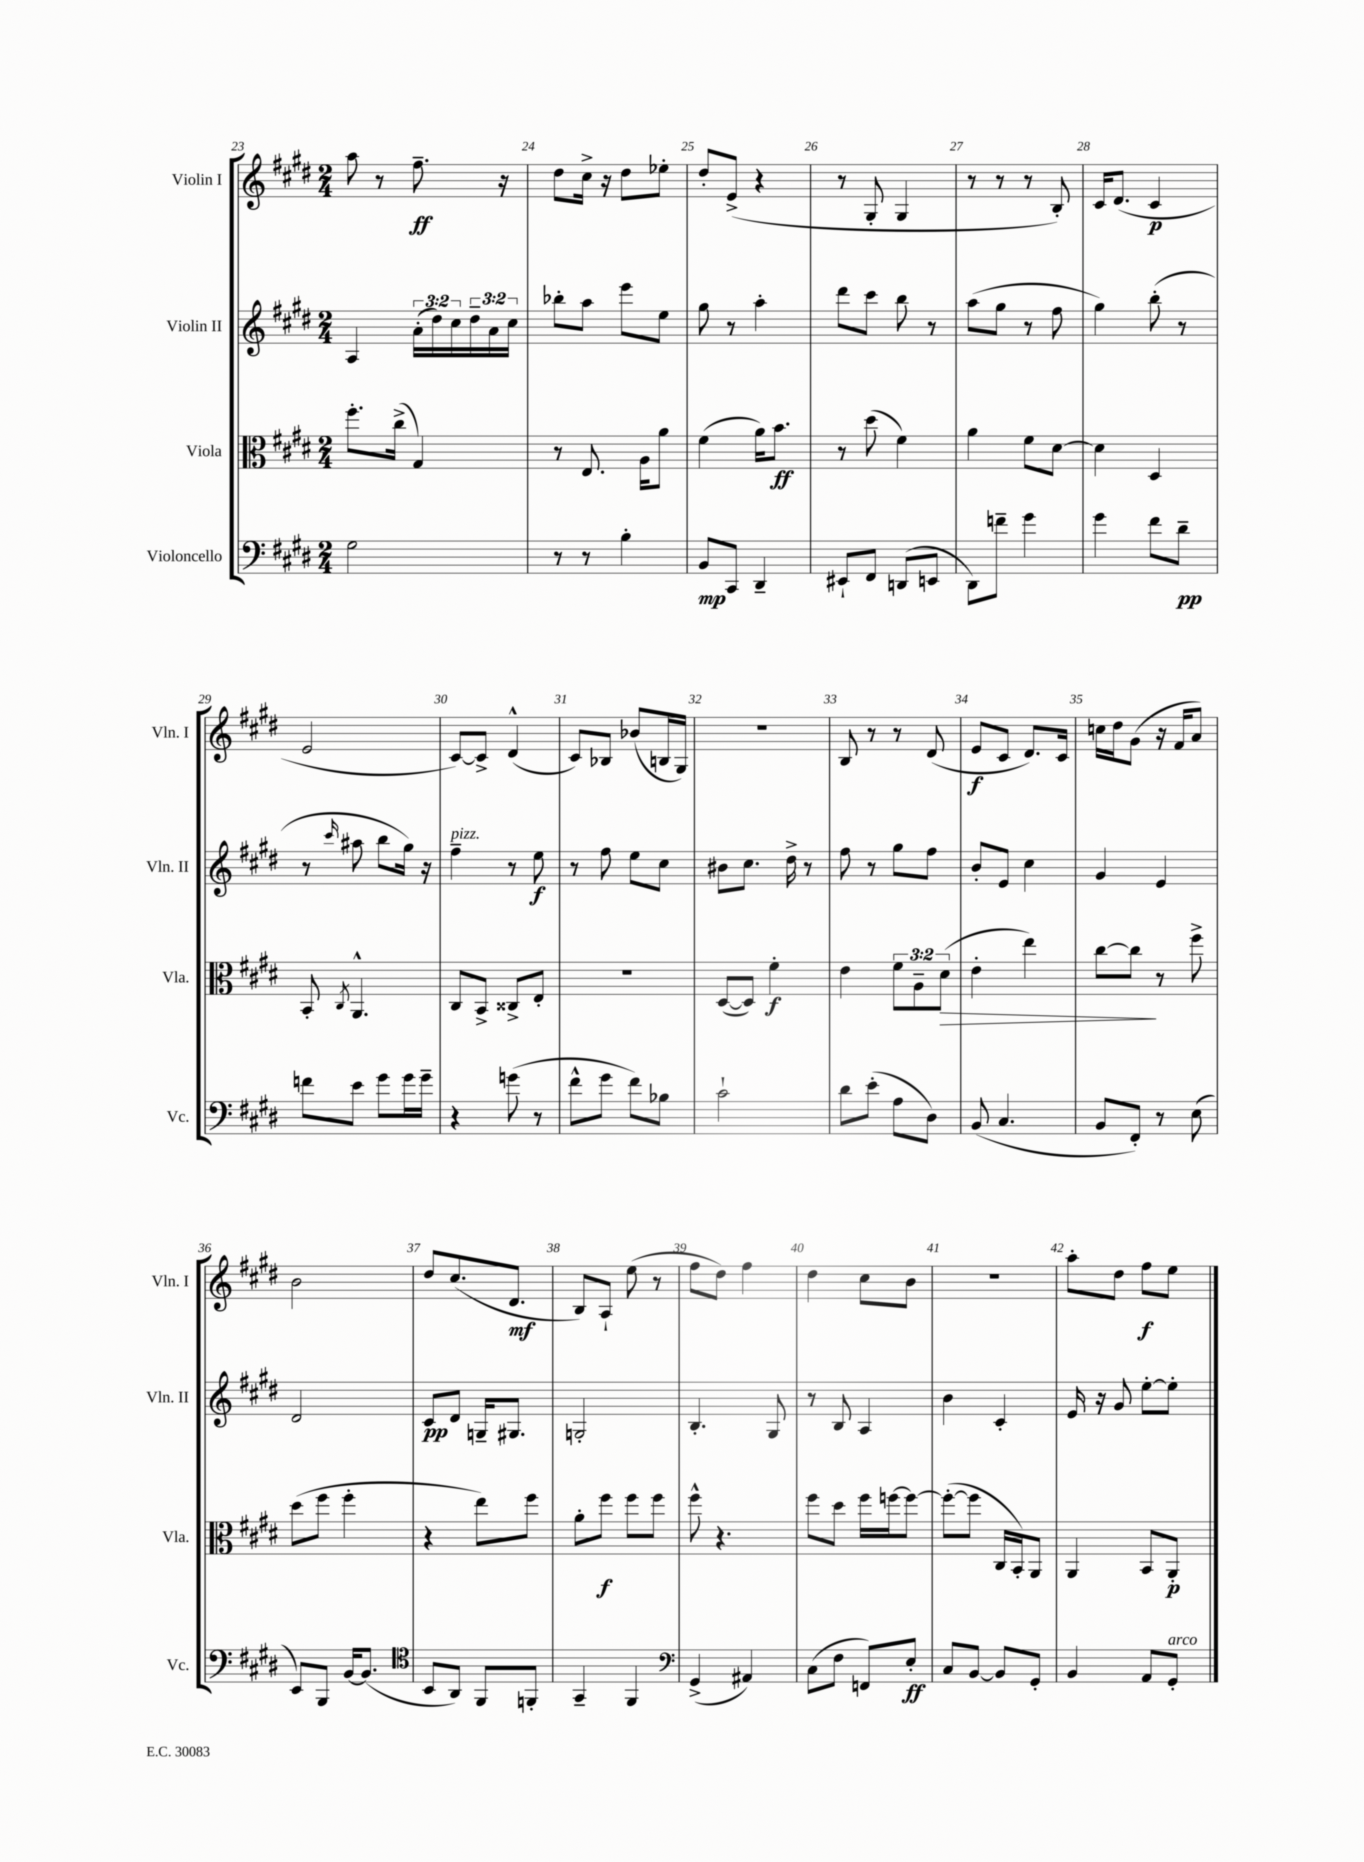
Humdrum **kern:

**kern	**dynam	**kern	**dynam	**kern	**dynam	**kern	**dynam
*part4	*part4	*part3	*part3	*part2	*part2	*part1	*part1
*staff4	*staff4	*staff3	*staff3	*staff2	*staff2	*staff1	*staff1
*I"Violoncello	*	*I"Viola	*	*I"Violin II	*	*I"Violin I	*
*I'Vc.	*	*I'Vla.	*	*I'Vln. II	*	*I'Vln. I	*
*clefF4	*	*clefC3	*	*clefG2	*	*clefG2	*
*k[f#c#g#d#]	*	*k[f#c#g#d#]	*	*k[f#c#g#d#]	*	*k[f#c#g#d#]	*
*M2/4	*	*M2/4	*	*M2/4	*	*M2/4	*
=23	=23	=23	=23	=23	=23	=23	=23
2G#\	.	8.ff#'\L	.	4A/	.	8aa\	.
.	.	.	.	.	.	8r	.
.	.	(16cc#^\Jk	.	.	.	.	.
.	.	4G#/)	.	(24a'\LL	.	8.ff#~\	ff
.	.	.	.	24dd#\)	.	.	.
.	.	.	.	24cc#\	.	.	.
.	.	.	.	24dd#~\	.	.	.
.	.	.	.	24a\	.	.	.
.	.	.	.	.	.	16r	.
.	.	.	.	24cc#\JJ	.	.	.
=24	=24	=24	=24	=24	=24	=24	=24
8r	.	8r	.	8bb-X'\L	.	8dd#\L	.
8r	.	8.E/	.	8aa\J	.	16cc#^\Jk	.
.	.	.	.	.	.	16r	.
4B'\	.	.	.	8eee\L	.	8dd#\L	.
.	.	16A\KL	.	.	.	.	.
.	.	8a\J	.	8ee\J	.	8ee-X'\J	.
=25	=25	=25	=25	=25	=25	=25	=25
8BB/L	mp	(4f#\	.	8gg#\	.	8dd#'/L	.
8CC#/J	.	.	.	8r	.	(8e^/J	.
4DD#~/	.	16a\KL)	.	4aa'\	.	4r	.
.	.	8.b\J	ff	.	.	.	.
=26	=26	=26	=26	=26	=26	=26	=26
8EE#X`/L	.	8r	.	8ddd#\L	.	8r	.
8FF#/J	.	(8dd#\	.	8ccc#\J	.	8G#'/	.
(8DDn/L	.	4f#\)	.	8bb\	.	4G#/	.
8EEn/J	.	.	.	8r	.	.	.
=27	=27	=27	=27	=27	=27	=27	=27
8DD#\L)	.	4a\	.	(8aa\L	.	8r	.
8fn~\J	.	.	.	8gg#\J	.	8r	.
4g#\	.	8f#\L	.	8r	.	8r	.
.	.	[8d#\J	.	8ff#\	.	8B'/)	.
=28	=28	=28	=28	=28	=28	=28	=28
4g#\	.	4d#\]	.	4gg#\)	.	16c#/KL	.
.	.	.	.	.	.	(8.d#/J	.
8f#\L	.	4D#/	.	(8bb'\	.	4c#/	p
8d#~\J	pp	.	.	8r	.	.	.
!!LO:LB:g=z
=29	=29	=29	=29	=29	=29	=29	=29
8fn\L	.	8BB'/	.	8r	.	2e/	.
.	.	8qC#/	.	16qqccc#/	.	.	.
8e\J	.	4.AA^^/	.	8aa#X\	.	.	.
8g#\L	.	.	.	8bb\L	.	.	.
16g#\L	.	.	.	16gg#\Jk)	.	.	.
16g#~\JJ	.	.	.	16r	.	.	.
=30	=30	=30	=30	=30	=30	=30	=30
!	!	!	!	!LO:TX:a:i:t=pizz.	!	!	!
4r	.	8C#/L	.	4ff#~\	.	[8c#/L)	.
.	.	8BB^/J	.	.	.	8c#^/J]	.
(8gn\	.	8C##X^/L	.	8r	.	(4d#^^/	.
8r	.	8E'/J	.	8ee\	f	.	.
=31	=31	=31	=31	=31	=31	=31	=31
8f#^^\L	.	2r	.	8r	.	8c#/L)	.
8g#\J	.	.	.	8ff#\	.	8B-X/J	.
8f#\L)	.	.	.	8ee\L	.	(8b-X/L	.
8B-X\J	.	.	.	8cc#\J	.	16Bn/L	.
.	.	.	.	.	.	16G#/JJ)	.
=32	=32	=32	=32	=32	=32	=32	=32
2c#`\	.	([8D#/L	.	8b#X\L	.	2r	.
.	.	8D#/J])	.	8.cc#\J	.	.	.
.	.	4f#'\	f	.	.	.	.
.	.	.	.	16dd#^\	.	.	.
.	.	.	.	8r	.	.	.
=33	=33	=33	=33	=33	=33	=33	=33
8d#\L	.	4e\	.	8ff#\	.	8B/	.
(8e'\J	.	.	.	8r	.	8r	.
8A\L	.	12f#\L	.	8gg#\L	.	8r	.
.	.	12A~\	.	.	.	.	.
8D#\J)	.	.	.	8ff#\J	.	(8d#/	.
!	!	!	!LO:HP:b	!	!	!	!
.	.	(12d#\J	>	.	.	.	.
=34	=34	=34	=34	=34	=34	=34	=34
(8BB/	.	4e'\	.	8b'/L	.	8e/L	f
4.C#/	.	.	.	8e/J	.	8c#/J	.
.	.	4ee\)	.	4cc#\	.	8.d#/L)	.
.	.	.	.	.	.	16c#/Jk	.
=35	=35	=35	=35	=35	=35	=35	=35
8BB/L	.	[8cc#\L	.	4g#/	.	16ccn\LL	.
.	.	.	.	.	.	16dd#\J	.
8FF#'/J)	.	8cc#\J]	.	.	.	(8g#\J	.
8r	.	8r	]	4e/	.	16r	.
.	.	.	.	.	.	16f#/KL	.
(8E\	.	8ff#^\	.	.	.	8a/J)	.
!!LO:LB:g=z
=36	=36	=36	=36	=36	=36	=36	=36
8EE/L)	.	(8dd#\L	.	2d#/	.	2b\	.
8BBB/J	.	8ff#\J	.	.	.	.	.
[16BB/KL	.	4ff#'\	.	.	.	.	.
(8.BB/J]	.	.	.	.	.	.	.
=37	=37	=37	=37	=37	=37	=37	=37
*clefC4	*	*	*	*	*	*	*
8BB/L	.	4r	.	8c#/L	pp	8dd#/L	.
8AA/J)	.	.	.	8d#/J	.	(8.cc#/	.
8FF#/L	.	8ee\L)	.	16Gn~/KL	.	.	.
.	.	.	.	8.G#X/J	.	8.d#/J	mf
8FFn'/J	.	8ff#\J	.	.	.	.	.
=38	=38	=38	=38	=38	=38	=38	=38
4GG#~/	.	8a'\L	.	2Gn'/	.	8B/L)	.
.	.	8ff#\J	f	.	.	8A`/J	.
4FF#/	.	8ff#\L	.	.	.	(8ee\	.
.	.	8ff#\J	.	.	.	8r	.
=39	=39	=39	=39	=39	=39	=39	=39
*clefF4	*	*	*	*	*	*	*
(4GG#^/	.	8ff#^^\	.	4.B'/	.	8ff#\L	.
.	.	4.r	.	.	.	8dd#\J)	.
4AA#X/)	.	.	.	.	.	4ff#\	.
.	.	.	.	8G#/	.	.	.
=40	=40	=40	=40	=40	=40	=40	=40
(8C#\L	.	8ff#\L	.	8r	.	4dd#\	.
8F#\J	.	8dd#\J	.	8B/	.	.	.
8FFn/L)	.	16ff#\LL	.	4A/	.	8cc#\L	.
.	.	[16ffn\J	.	.	.	.	.
8E'/J	ff	8ff\J_	.	.	.	8b\J	.
=41	=41	=41	=41	=41	=41	=41	=41
8C#/L	.	(8ff'\L_	.	4b\	.	2r	.
[8BB/J	.	8ff\J]	.	.	.	.	.
8BB/L]	.	16C#/LL	.	4c#'/	.	.	.
.	.	16BB'/J)	.	.	.	.	.
8GG#'/J	.	8AA/J	.	.	.	.	.
=42	=42	=42	=42	=42	=42	=42	=42
4BB/	.	4AA/	.	16e/	.	8aa'\L	.
.	.	.	.	16r	.	.	.
.	.	.	.	8g#/	.	8dd#\J	.
8AA/L	.	8BB/L	.	[8ee'\L	.	8ff#\L	f
!LO:TX:a:i:t=arco	!	!	!	!	!	!	!
8GG#'/J	.	8AA'/J	p	8ee'\J]	.	8ee\J	.
==	==	==	==	==	==	==	==
*-	*-	*-	*-	*-	*-	*-	*-
